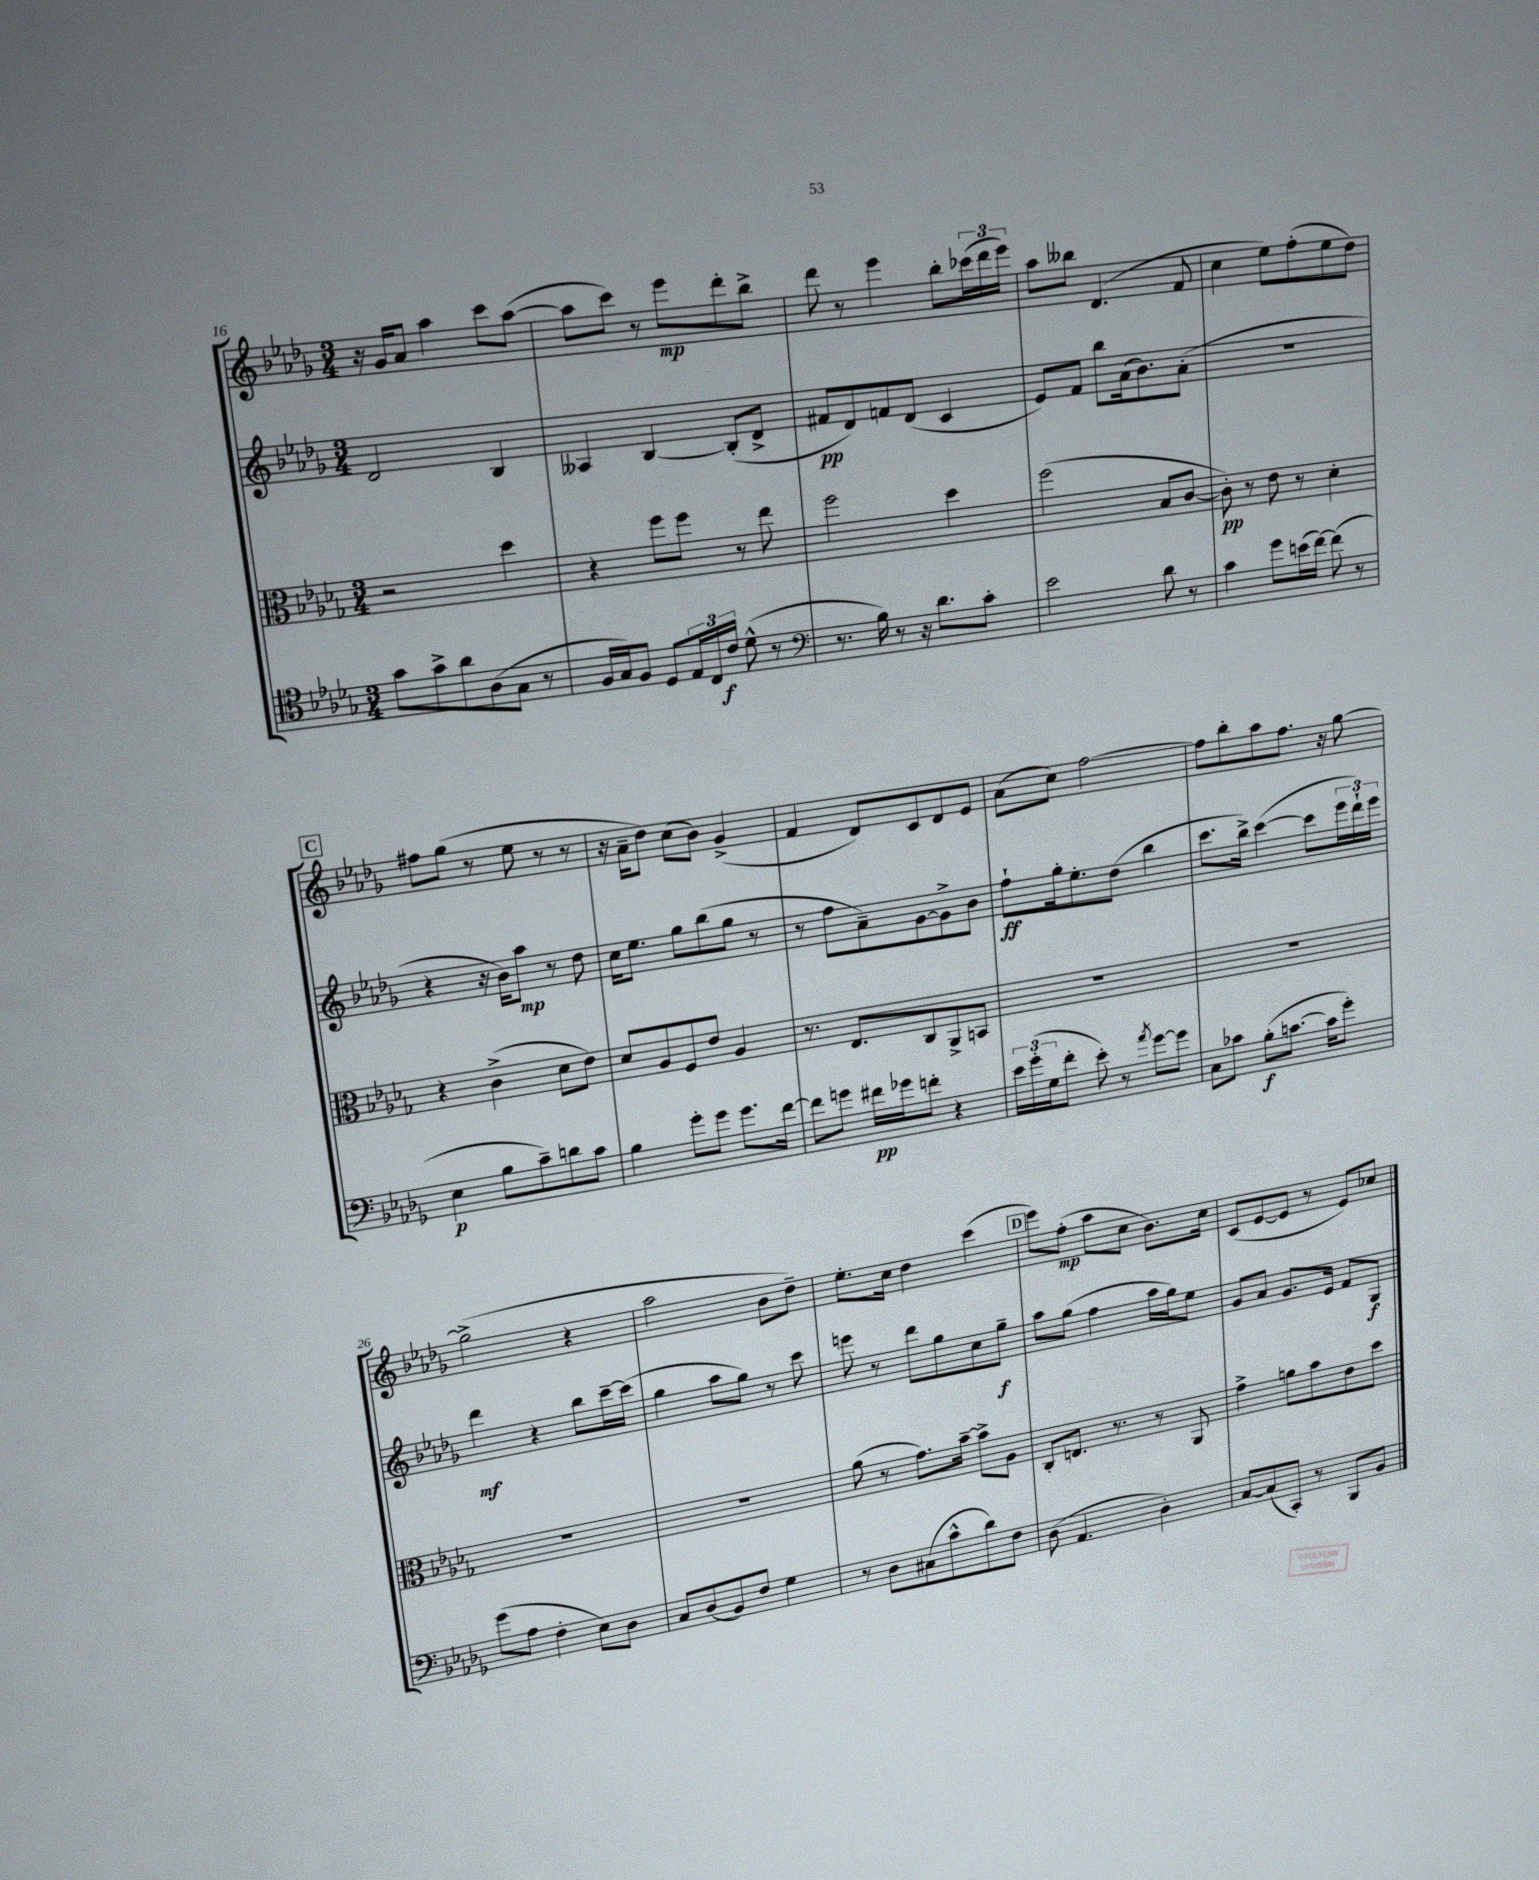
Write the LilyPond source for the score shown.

<<
\new StaffGroup <<
\new Staff = "s0" {
    \clef treble \key des \major \numericTimeSignature \time 3/4
    r16 ges'16 aes'8 aes''4 c'''8 aes''8~( |
    aes''8 c'''8) r8 ees'''8\mp des'''8-. bes''8-> |
    des'''8 r8 ees'''4 bes''8-. \tuplet 3/2 { ces'''16( des'''16 ees'''16) } |
    aes''8 beses''8 des'4.( f'8 |
    c''4 ees''8) f''8-.( ees''8 des''8) |
    \mark \markup { \box "C" } fis''8 ges''8( r8 ees''8 r8 r8 |
    r16 aes'16-- des''8) c''8( bes'8) ges'4->( |
    f'4 des'8) c'8 des'8 ees'8 |
    aes'8( c''8) f''2~ |
    f''8 bes''8-. aes''8 f''8. r16 ges''8~ |
    ges''2->( r4 |
    aes''2 bes'8 des''8--) |
    ees''8.-. c''16 des''4 c'''4( |
    \mark \markup { \box "D" } ees'''8) f''8-.\mp( aes''8 c''8 bes'8.) c''16 |
    c'8( ees'8~ ees'8 r8 ees'8) ces''8 \bar "|." |
}
\new Staff = "s1" {
    \clef treble \key des \major \numericTimeSignature \time 3/4
    des'2 bes4 |
    aeses4 bes4~ bes8-.( des'8-> |
    fis'8\pp des'8) f'8 des'8( c'4 |
    ees'8) f'8 bes''8 aes'16( bes'8.) aes'8-.( |
    R2. |
    \mark \markup { \box "C" } r4 r16 bes'16) aes''8\mp r8 des''8 |
    c''16 ees''8. ges''8 bes''8( ges''8 r8 |
    r8 f''8 aes'8--) ges'8~ ges'8-> bes'8 |
    f''8-!\ff ges''16-. ees''8.-. des''8( bes''4 |
    c'''8. bes''16->) c'''4~( c'''8 \tuplet 3/2 { ees'''16 des'''16-!) ees'''16 } |
    des'''4\mf r4 bes''8 c'''16~-- c'''16( |
    ges''4 aes''8 ges''8) r8 c'''8 |
    e'''8 r8 des'''8 ges''8 c''8 ges''8--\f |
    \mark \markup { \box "D" } aes''8 ges''8( f''4 aes''16 ges''16) ees''8 |
    ges'8 aes'8 ges'8. ees'16 f'8 ges8\f \bar "|." |
}
\new Staff = "s2" {
    \clef alto \key des \major \numericTimeSignature \time 3/4
    r2 des''4 |
    r4 f''8 f''8 r8 ees''8 |
    f''2 des''4 |
    f''2( bes8 c'8~ |
    c'8-.\pp) r8 ees'8 r8 des'4-. |
    \mark \markup { \box "C" } r4 c'4->( des'8 ees'8) |
    des'8 aes8 f8 ees'8 aes4 |
    r8. ees8. c8 aes,8-> b,8 |
    R2. |
    R2. |
    R2. |
    R2. |
    aes'8( r8 ges'8.) bes'16~-- bes'8-> aes8 |
    \mark \markup { \box "D" } c8-. e8. r8. r8 aes,8 |
    ges'4-> a'8 bes'8 ees'8 des''8 \bar "|." |
}
\new Staff = "s3" {
    \clef tenor \key des \major \numericTimeSignature \time 3/4
    ges'8 ges'8-> aes'8 aes8( ges8 r8 |
    f16 ges16) f8 des8 \tuplet 3/2 { ees16 c16 c'16\f } des'8-^( r8 |
    \clef bass r8. bes16) r8 r16 des'8. c'8-. |
    ees'2 des'8 r8 |
    c'4 ges'8 e'16( f'16~) f'8( r8 |
    \mark \markup { \box "C" } ees4\p bes8 c'8--) d'8 c'8 |
    bes4 ges'8-. ges'8 ges'8. f'16~ |
    f'8 g'8 fis'16\pp ges'16 f'8-. r4 |
    \tuplet 3/2 { ees'16 ges'16-.( ges16 } f'8-. ees'8-.) r8 \acciaccatura { aes'8 } ges'8~ ges'8 |
    c8 ces'8 bes8-.\f( c'8.~ c'16 ges'8-.) |
    ges'8( aes8 f4-. ees8) des8 |
    c8 des8( bes,8) f8 ges4 |
    r8 des8 cis8( c'8-^ des'8) f8 |
    \mark \markup { \box "D" } des8( aes,4. des4-.) |
    c8~ c8( c,8-.) r8 bes,,8 bes,8 \bar "|." |
}
>>
>>
\layout { \context { \Score currentBarNumber = #16 } }
